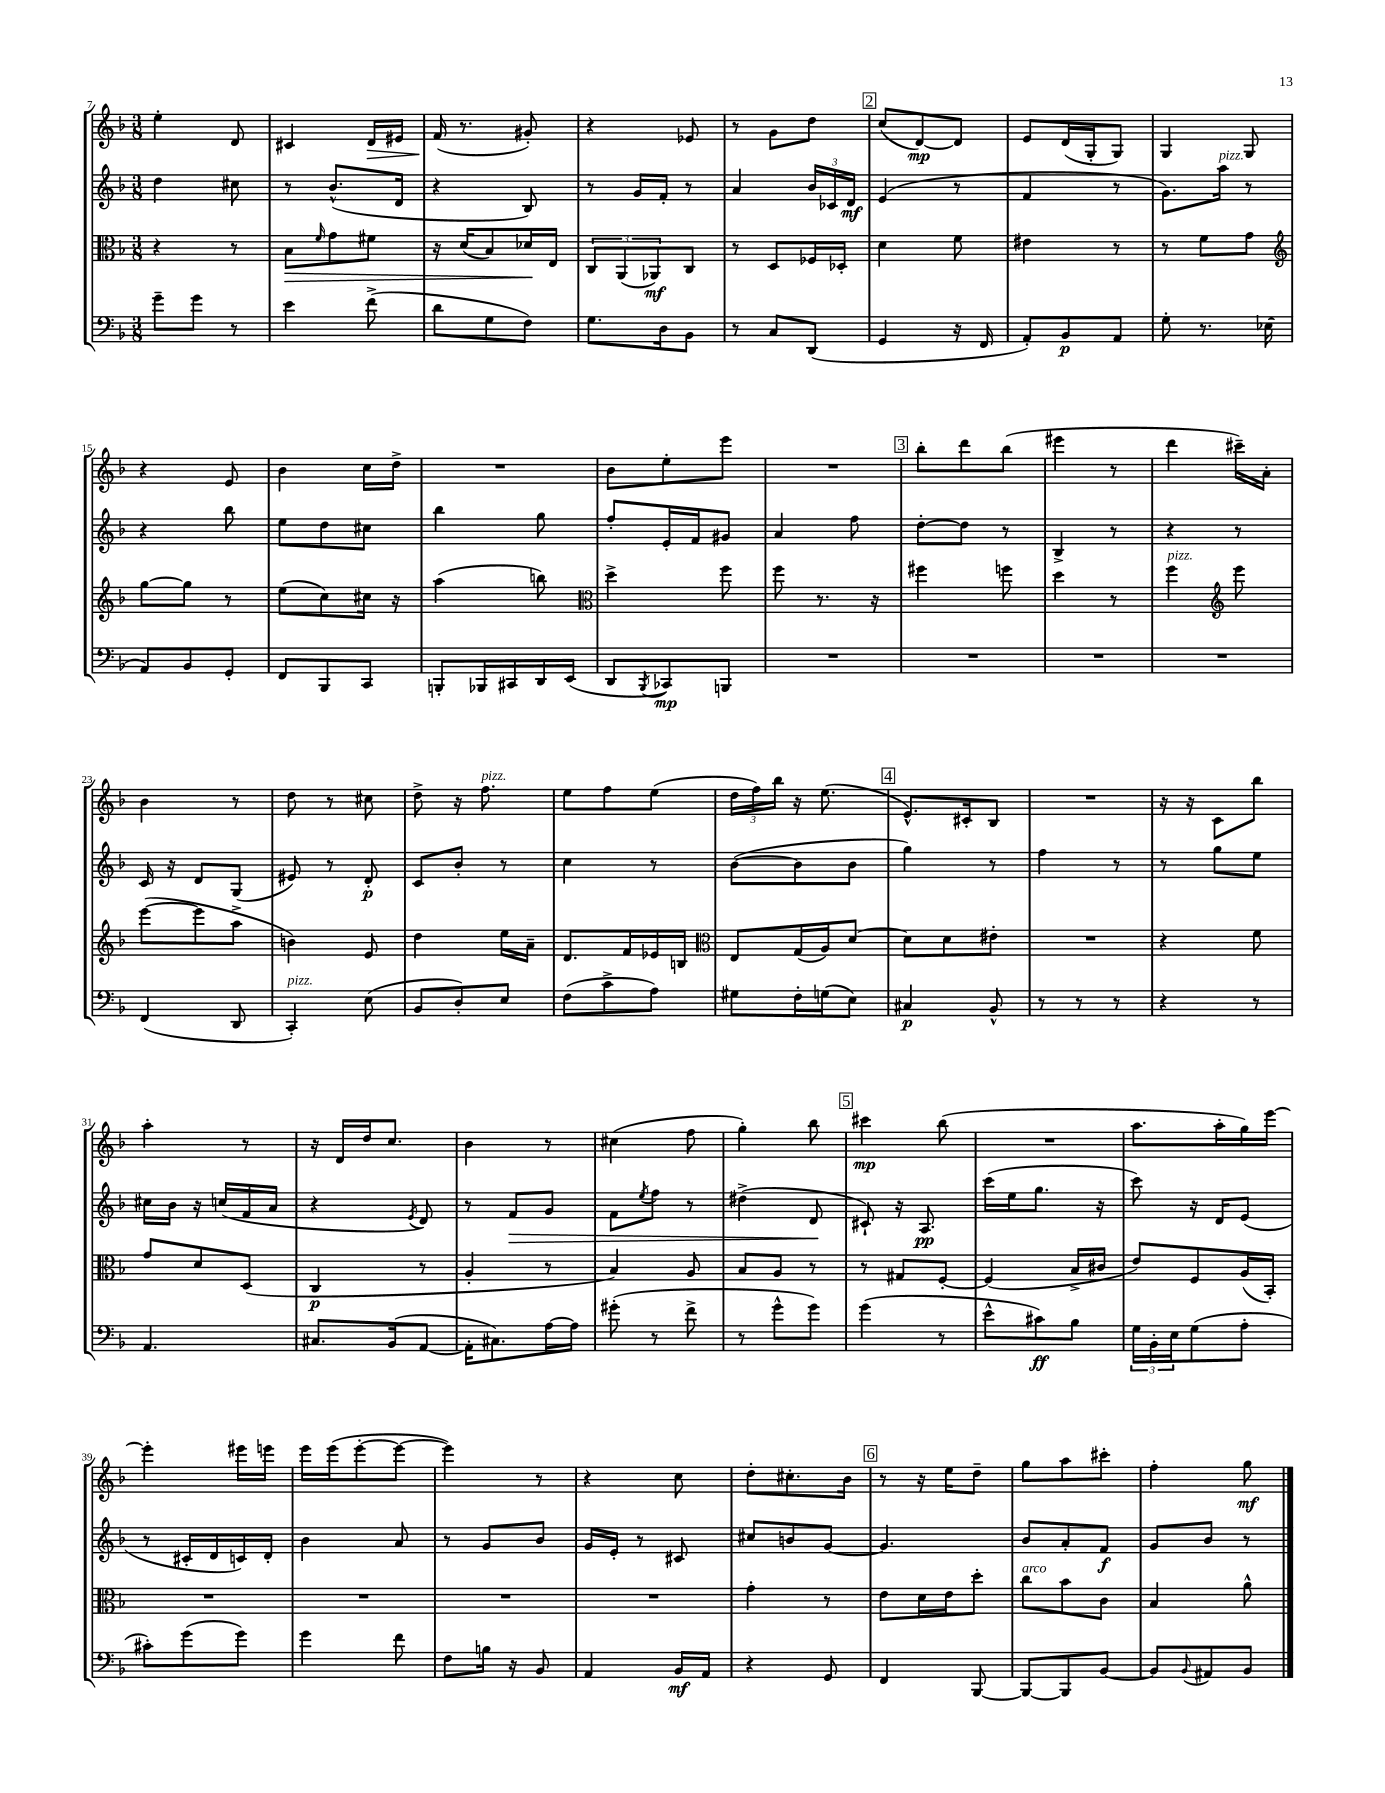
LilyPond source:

<<
\new StaffGroup <<
\new Staff = "s0" {
    \clef treble \key f \major \numericTimeSignature \time 3/8
    e''4-. d'8 |
    cis'4 d'16\> eis'16 |
    f'16\!( r8. gis'8-.) |
    r4 ees'8 |
    r8 g'8 d''8 |
    \mark \markup { \box "2" } c''8( d'8~\mp) d'8 |
    e'8 d'16( g16-. g8) |
    g4 g8 |
    r4 e'8 |
    bes'4 c''16 d''16-> |
    R4. |
    bes'8 e''8-. e'''8 |
    R4. |
    \mark \markup { \box "3" } bes''8-. d'''8 bes''8( |
    eis'''4 r8 |
    d'''4 cis'''16--) a'16-. |
    bes'4 r8 |
    d''8 r8 cis''8 |
    d''8-> r16 f''8.^\markup { \italic "pizz." } |
    e''8 f''8 e''8( |
    \tuplet 3/2 { d''16 f''16) bes''16 } r16 e''8.( |
    \mark \markup { \box "4" } e'8.-^) cis'16-. bes8 |
    R4. |
    r16 r16 c'8 bes''8 |
    a''4-. r8 |
    r16 d'16 d''16 c''8. |
    bes'4 r8 |
    cis''4( f''8 |
    g''4-.) bes''8 |
    \mark \markup { \box "5" } cis'''4\mp bes''8( |
    R4. |
    a''8. a''16-. g''16) e'''16~ |
    e'''4-. eis'''16 e'''16 |
    e'''16 e'''16( e'''8~-. e'''8~ |
    e'''4) r8 |
    r4 c''8 |
    d''8-. cis''8.-. bes'16 |
    \mark \markup { \box "6" } r8 r16 e''16 d''8-- |
    g''8 a''8 cis'''8-. |
    f''4-. g''8\mf \bar "|." |
}
\new Staff = "s1" {
    \clef treble \key f \major \numericTimeSignature \time 3/8
    d''4 cis''8 |
    r8 bes'8.-^( d'16 |
    r4 bes8) |
    r8 g'16 f'16-. r8 |
    a'4 \tuplet 3/2 { bes'16 ces'16 d'16\mf } |
    \mark \markup { \box "2" } e'4( r8 |
    f'4 r8 |
    g'8.) a''16^\markup { \italic "pizz." } r8 |
    r4 bes''8 |
    e''8 d''8 cis''8 |
    bes''4 g''8 |
    f''8-. e'16-. f'16 gis'8 |
    a'4 f''8 |
    \mark \markup { \box "3" } d''8~-. d''8 r8 |
    bes4-> r8 |
    r4 r8 |
    c'16 r16 d'8 g8( |
    eis'8) r8 d'8-.\p |
    c'8 bes'8-. r8 |
    c''4 r8 |
    bes'8~( bes'8 bes'8 |
    \mark \markup { \box "4" } g''4) r8 |
    f''4 r8 |
    r8 g''8 e''8 |
    cis''16 bes'16 r16 c''16( f'16 a'16 |
    r4 \acciaccatura { e'8 } d'8) |
    r8 f'8\> g'8 |
    f'8 \acciaccatura { e''8 } f''8 r8 |
    dis''4->( d'8\! |
    \mark \markup { \box "5" } cis'8-!) r16 a8.\pp |
    c'''16( e''16 g''8. r16 |
    c'''8) r16 d'16 e'8( |
    r8 cis'16-. d'16 c'16) d'16-. |
    bes'4 a'8 |
    r8 g'8 bes'8 |
    g'16 e'16-. r8 cis'8 |
    cis''8 b'8 g'8~ |
    \mark \markup { \box "6" } g'4. |
    bes'8 a'8-. f'8\f |
    g'8 bes'8 r8 \bar "|." |
}
\new Staff = "s2" {
    \clef alto \key f \major \numericTimeSignature \time 3/8
    r4 r8 |
    bes8\> \grace { f'16 } g'8 fis'8 |
    r16 d'16( bes8) des'16\! e16 |
    \tuplet 3/2 { c8 a,8( aes,8\mf) } c8 |
    r8 d8 fes16 des16-. |
    \mark \markup { \box "2" } d'4 f'8 |
    eis'4 r8 |
    r8 f'8 g'8 |
    \clef treble g''8~ g''8 r8 |
    e''8( c''8) cis''16 r16 |
    a''4( b''8) |
    \clef alto d''4-> f''8 |
    f''8 r8. r16 |
    \mark \markup { \box "3" } fis''4 f''8 |
    d''4 r8 |
    f''4^\markup { \italic "pizz." } \clef treble e'''8 |
    e'''8~( e'''8 a''8-> |
    b'4) e'8 |
    d''4 e''16 a'16-- |
    d'8. f'16 ees'16 b16 |
    \clef alto e8 g16( a16) d'8~ |
    \mark \markup { \box "4" } d'8 d'8 eis'8-. |
    R4. |
    r4 f'8 |
    g'8 d'8 d8( |
    c4\p r8 |
    a4-. r8 |
    bes4) a8 |
    bes8 a8 r8 |
    \mark \markup { \box "5" } r8 gis8 f8~-. |
    f4( bes16-> cis'16 |
    e'8) f8 a16( bes,16-.) |
    R4. |
    R4. |
    R4. |
    R4. |
    g'4-. r8 |
    \mark \markup { \box "6" } e'8 d'16 e'16 d''8-. |
    c''8^\markup { \italic "arco" } bes'8 c'8 |
    bes4 a'8-^ \bar "|." |
}
\new Staff = "s3" {
    \clef bass \key f \major \numericTimeSignature \time 3/8
    g'8-- g'8 r8 |
    e'4 f'8->( |
    d'8 g8 f8) |
    g8. d16 bes,8 |
    r8 c8 d,8( |
    \mark \markup { \box "2" } g,4 r16 f,16 |
    a,8-.) bes,8\p a,8 |
    g8-. r8. ees16( |
    a,8) bes,8 g,8-. |
    f,8 bes,,8 c,8 |
    b,,8-. bes,,16 cis,16 d,16 e,16( |
    d,8 \acciaccatura { bes,,8 } ces,8\mp) b,,8 |
    R4. |
    \mark \markup { \box "3" } R4. |
    R4. |
    R4. |
    f,4( d,8 |
    c,4-.^\markup { \italic "pizz." }) e8( |
    bes,8 d8-.) e8 |
    f8( c'8-> a8) |
    gis8 f16-. g16( e8) |
    \mark \markup { \box "4" } cis4\p bes,8-^ |
    r8 r8 r8 |
    r4 r8 |
    a,4. |
    cis8. bes,16( a,8~ |
    a,16-. cis8.) a16~ a16 |
    gis'8-.( r8 f'8-> |
    r8 g'8-^ g'8) |
    \mark \markup { \box "5" } g'4( r8 |
    e'8-^ cis'8\ff) bes8 |
    \tuplet 3/2 { g16 bes,16-. e16 } g8( a8-. |
    cis'8-.) g'8( g'8) |
    g'4 f'8 |
    f8 b16 r16 bes,8 |
    a,4 bes,16\mf a,16 |
    r4 g,8 |
    \mark \markup { \box "6" } f,4 bes,,8~ |
    bes,,8~ bes,,8 bes,8~ |
    bes,8 \appoggiatura { bes,8 } ais,8 bes,8 \bar "|." |
}
>>
>>
\layout { \context { \Score currentBarNumber = #7 } }
